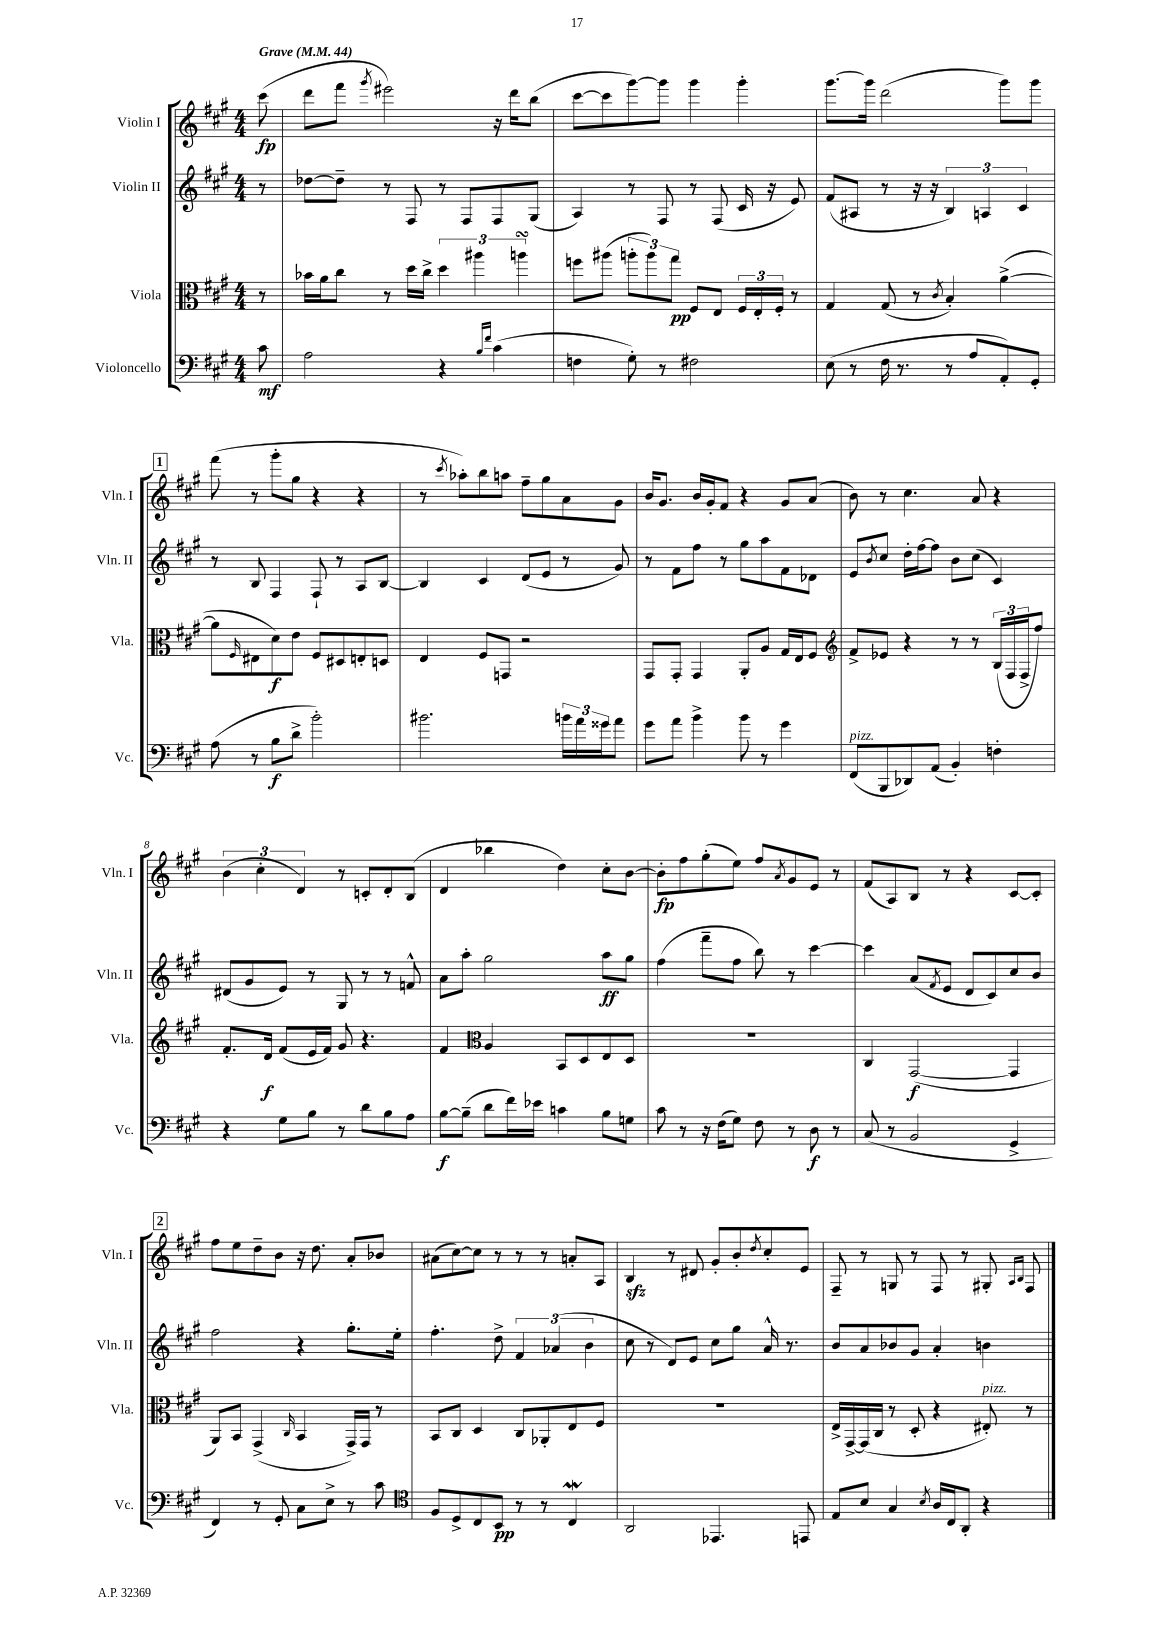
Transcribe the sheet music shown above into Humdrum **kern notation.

**kern	**dynam	**kern	**dynam	**kern	**dynam	**kern	**dynam
*part4	*part4	*part3	*part3	*part2	*part2	*part1	*part1
*staff4	*staff4	*staff3	*staff3	*staff2	*staff2	*staff1	*staff1
*I"Violoncello	*	*I"Viola	*	*I"Violin II	*	*I"Violin I	*
*I'Vc.	*	*I'Vla.	*	*I'Vln. II	*	*I'Vln. I	*
*clefF4	*	*clefC3	*	*clefG2	*	*clefG2	*
*k[f#c#g#]	*	*k[f#c#g#]	*	*k[f#c#g#]	*	*k[f#c#g#]	*
*M4/4	*	*M4/4	*	*M4/4	*	*M4/4	*
*MM44	*	*MM44	*	*MM44	*	*MM44	*
=	=	=	=	=	=	=	=
!	!	!	!	!	!	!LO:TX:a:B:t=Grave	!
8c#\	mf	8r	.	8r	.	(8ccc#\	fp
=1	=1	=1	=1	=1	=1	=1	=1
2A\	.	16b-X\LL	.	[8dd-X\L	.	8ddd\L	.
.	.	16a\J	.	.	.	.	.
.	.	8cc#\J	.	8dd-~\J]	.	8fff#\J	.
.	.	.	.	.	.	8qggg#/	.
.	.	8r	.	8r	.	2eee#X\)	.
.	.	16dd\LL	.	8F#/	.	.	.
.	.	16cc#^\JJ	.	.	.	.	.
4r	.	6dd\	.	8r	.	.	.
.	.	.	.	8F#/L	.	.	.
.	.	6aa#X\	.	.	.	.	.
16qqB/LL	.	.	.	.	.	.	.
16qqf#/JJ	.	.	.	.	.	.	.
(4c#\	.	.	.	8F#/	.	16r	.
.	.	.	.	.	.	16ddd\KL	.
.	.	6aansSSs\	.	.	.	.	.
.	.	.	.	(8G#/J	.	(8bb\J	.
=2	=2	=2	=2	=2	=2	=2	=2
4Fn\	.	8ffn\L	.	4A/)	.	[8ccc#\L	.
.	.	(8aa#X\J	.	.	.	8ccc#\]	.
8G#'\)	.	12aan'\L	.	8r	.	[8ggg#\)	.
.	.	12aa\)	.	.	.	.	.
8r	.	.	.	8F#/	.	8ggg#\J]	.
.	.	12gg#\J	pp	.	.	.	.
2F#X\	.	8F#/L	.	8r	.	4ggg#\	.
.	.	8E/J	.	(8F#/	.	.	.
.	.	24F#/LL	.	16c#/	.	4ggg#'\	.
.	.	24E'/	.	.	.	.	.
.	.	.	.	16r	.	.	.
.	.	24F#'/JJ	.	.	.	.	.
.	.	8r	.	8e/)	.	.	.
=3	=3	=3	=3	=3	=3	=3	=3
(8E\	.	4G#/	.	(8f#/L	.	[8.ggg#\L	.
8r	.	.	.	8A#X/J	.	.	.
.	.	.	.	.	.	16ggg#\Jk]	.
16F#\	.	(8G#/	.	8r	.	(2ddd\	.
8.r	.	.	.	.	.	.	.
.	.	8r	.	16r	.	.	.
.	.	.	.	16r	.	.	.
.	.	8qc#/	.	.	.	.	.
8r	.	4B'/)	.	6B/)	.	.	.
8A/L	.	.	.	.	.	.	.
.	.	.	.	6An/	.	.	.
8AA'/)	.	([4a^\	.	.	.	8ggg#\L)	.
.	.	.	.	6c#/	.	.	.
8GG#'/J	.	.	.	.	.	8ggg#\J	.
!!LO:LB:g=z
!!LO:REH:place=s1:t=1
=4	=4	=4	=4	=4	=4	=4	=4
(8A\	.	8a\L]	.	8r	.	(8fff#\	.
.	.	16qqF#/	.	.	.	.	.
8r	.	8E#X\	.	8B/	.	8r	.
8B\L	f	8d\)	f	4F#/	.	8ggg#'\L	.
8d^\J	.	8e\J	.	.	.	8gg#\J	.
2b'\)	.	8F#/L	.	8F#`/	.	4r	.
.	.	8D#X/	.	8r	.	.	.
.	.	8En'/	.	8A/L	.	4r	.
.	.	8Dn/J	.	[8B/J	.	.	.
=5	=5	=5	=5	=5	=5	=5	=5
2.b#X\	.	4E/	.	4B/]	.	8r	.
.	.	.	.	.	.	8qccc#/	.
.	.	.	.	.	.	8aa-X'\L)	.
.	.	8F#/L	.	4c#/	.	8bb\	.
.	.	8GGn/J	.	.	.	8aan\J	.
.	.	2r	.	(8d/L	.	8ff#~\L	.
.	.	.	.	8e/J	.	8gg#\	.
24bn\LL	.	.	.	8r	.	8a\	.
24a\	.	.	.	.	.	.	.
24g##X\J	.	.	.	.	.	.	.
8a\J	.	.	.	8g#/)	.	8g#\J	.
=6	=6	=6	=6	=6	=6	=6	=6
8g#\L	.	8GG#/L	.	8r	.	16b/KL	.
.	.	.	.	.	.	8.g#/J	.
8a\J	.	8GG#'/J	.	8f#\L	.	.	.
4b^\	.	4GG#/	.	8ff#\J	.	16b/LL	.
.	.	.	.	.	.	16g#'/J	.
.	.	.	.	8r	.	8f#/J	.
8b\	.	8AA'/L	.	8gg#\L	.	4r	.
8r	.	8A/J	.	8aa\	.	.	.
4g#\	.	16G#/LL	.	8f#\	.	8g#/L	.
.	.	16E/J	.	.	.	.	.
.	.	8F#/J	.	8d-X\J	.	(8a/J	.
=7	=7	=7	=7	=7	=7	=7	=7
*	*	*clefG2	*	*	*	*	*
!LO:TX:a:i:t=pizz.	!	!	!	!	!	!	!
(8FF#/L	.	8f#^/L	.	8e/L	.	8b\)	.
.	.	.	.	8qb/	.	.	.
8BBB/	.	8e-X/J	.	8cc#/J	.	8r	.
8DD-X/)	.	4r	.	16dd'\LL	.	4.cc#\	.
.	.	.	.	[16ff#\J	.	.	.
(8AA/J	.	.	.	8ff#\J]	.	.	.
4BB'/)	.	8r	.	8b\L	.	.	.
.	.	8r	.	(8cc#\J	.	8a/	.
4Fn'\	.	(24B/LL	.	4c#/)	.	4r	.
.	.	24F#/	.	.	.	.	.
.	.	24F#^/J	.	.	.	.	.
.	.	8ff#/J)	.	.	.	.	.
!!LO:LB:g=z
=8	=8	=8	=8	=8	=8	=8	=8
4r	.	8.f#'/L	.	(8d#X/L	.	(6b\	.
.	.	.	.	8g#/	.	.	.
.	.	.	.	.	.	6cc#'\	.
.	.	16d/Jk	f	.	.	.	.
8G#\L	.	(8f#/L	.	8e/J)	.	.	.
.	.	.	.	.	.	6d/)	.
8B\J	.	16e/L	.	8r	.	.	.
.	.	16f#/JJ)	.	.	.	.	.
8r	.	8g#/	.	8G#/	.	8r	.
8d\L	.	4.r	.	8r	.	8cn'/L	.
8B\	.	.	.	8r	.	8d'/	.
8A\J	.	.	.	8fn^^/	.	(8B/J	.
=9	=9	=9	=9	=9	=9	=9	=9
[8B\L	f	4f#/	.	8a\L	.	4d/	.
(8B~\J]	.	.	.	8aa'\J	.	.	.
*	*	*clefC3	*	*	*	*	*
8d\L	.	4A/	.	2gg#\	.	4bb-X\	.
16f#\L)	.	.	.	.	.	.	.
16e-X\JJ	.	.	.	.	.	.	.
4cn\	.	8BB/L	.	.	.	4dd\)	.
.	.	8D/	.	.	.	.	.
8B\L	.	8E/	.	8aa\L	ff	8cc#'\L	.
8Gn\J	.	8D/J	.	8gg#\J	.	[8b\J	.
=10	=10	=10	=10	=10	=10	=10	=10
8c#\	.	1r	.	(4ff#\	.	8b'\L]	fp
8r	.	.	.	.	.	8ff#\	.
16r	.	.	.	8fff#~\L	.	(8gg#'\	.
(16F#\KL	.	.	.	.	.	.	.
8G#\J)	.	.	.	8ff#\J	.	8ee\J)	.
8F#\	.	.	.	8bb\)	.	8ff#/L	.
.	.	.	.	.	.	8qa/	.
8r	.	.	.	8r	.	8g#/	.
8D\	f	.	.	[4ccc#\	.	8e/J	.
8r	.	.	.	.	.	8r	.
=11	=11	=11	=11	=11	=11	=11	=11
(8C#/	.	4C#/	.	4ccc#\]	.	(8f#/L	.
8r	.	.	.	.	.	8A/)	.
2BB/	.	([2GG#/	f	(8a/L	.	8B/J	.
.	.	.	.	8qf#/	.	.	.
.	.	.	.	8e/J	.	8r	.
.	.	.	.	8d/L	.	4r	.
.	.	.	.	8c#/)	.	.	.
4GG#^/	.	4GG#/]	.	8cc#/	.	[8c#/L	.
.	.	.	.	8b/J	.	8c#'/J]	.
!!LO:LB:g=z
!!LO:REH:place=s1:t=2
=12	=12	=12	=12	=12	=12	=12	=12
4FF#/)	.	8AA/L)	.	2ff#\	.	8ff#\L	.
.	.	8BB/J	.	.	.	8ee\	.
8r	.	(4GG#^/	.	.	.	8dd~\	.
8GG#'/	.	.	.	.	.	8b\J	.
.	.	16qqC#/	.	.	.	.	.
8C#\L	.	4BB/	.	4r	.	16r	.
.	.	.	.	.	.	8.dd\	.
8E^\J	.	.	.	.	.	.	.
8r	.	16GG#^/LL)	.	8.gg#'\L	.	8a'/L	.
.	.	16GG#/JJ	.	.	.	.	.
8c#\	.	8r	.	.	.	8b-X/J	.
.	.	.	.	16ee'\Jk	.	.	.
=13	=13	=13	=13	=13	=13	=13	=13
*clefC4	*	*	*	*	*	*	*
8F#/L	.	8BB/L	.	4.ff#'\	.	(8a#X\L	.
8D^/	.	8C#/J	.	.	.	[8cc#\)	.
8C#/	.	4D/	.	.	.	8cc#\J]	.
8BB/J	pp	.	.	8dd^\	.	8r	.
8r	.	8C#/L	.	6f#/	.	8r	.
8r	.	8AA-X'/	.	.	.	8r	.
.	.	.	.	(6a-X/	.	.	.
4C#W/	.	8E/	.	.	.	8an'/L	.
.	.	.	.	6b\	.	.	.
.	.	8F#/J	.	.	.	8A/J	.
=14	=14	=14	=14	=14	=14	=14	=14
2AA/	.	1r	.	8cc#\	.	4Bzz/	.
.	.	.	.	8r	.	.	.
.	.	.	.	8d/L)	.	8r	.
.	.	.	.	8e/J	.	8d#X/	.
4.EE-X/	.	.	.	8cc#\L	.	8g#'/L	.
.	.	.	.	8gg#\J	.	8b'/	.
.	.	.	.	.	.	8qdd/	.
.	.	.	.	16a^^/	.	8cc#'/	.
.	.	.	.	8.r	.	.	.
8EEn/	.	.	.	.	.	8e/J	.
=15	=15	=15	=15	=15	=15	=15	=15
8E/L	.	16E^/LL	.	8b/L	.	8F#~/	.
.	.	[16GG#^/	.	.	.	.	.
8B/J	.	(16GG#/]	.	8a/	.	8r	.
.	.	16C#/JJ	.	.	.	.	.
4G#/	.	8r	.	8b-X/	.	8Gn/	.
.	.	8D'/	.	8g#/J	.	8r	.
8qB/	.	.	.	.	.	.	.
16A/LL	.	4r	.	4a'/	.	8F#/	.
16C#/J	.	.	.	.	.	.	.
8AA'/J	.	.	.	.	.	8r	.
!	!	!LO:TX:a:i:t=pizz.	!	!	!	!	!
4r	.	8E#X'/)	.	4bn\	.	8G#X'/	.
.	.	.	.	.	.	16qqA/LL	.
.	.	.	.	.	.	16qqB/JJ	.
.	.	8r	.	.	.	8F#/	.
==	==	==	==	==	==	==	==
*-	*-	*-	*-	*-	*-	*-	*-
